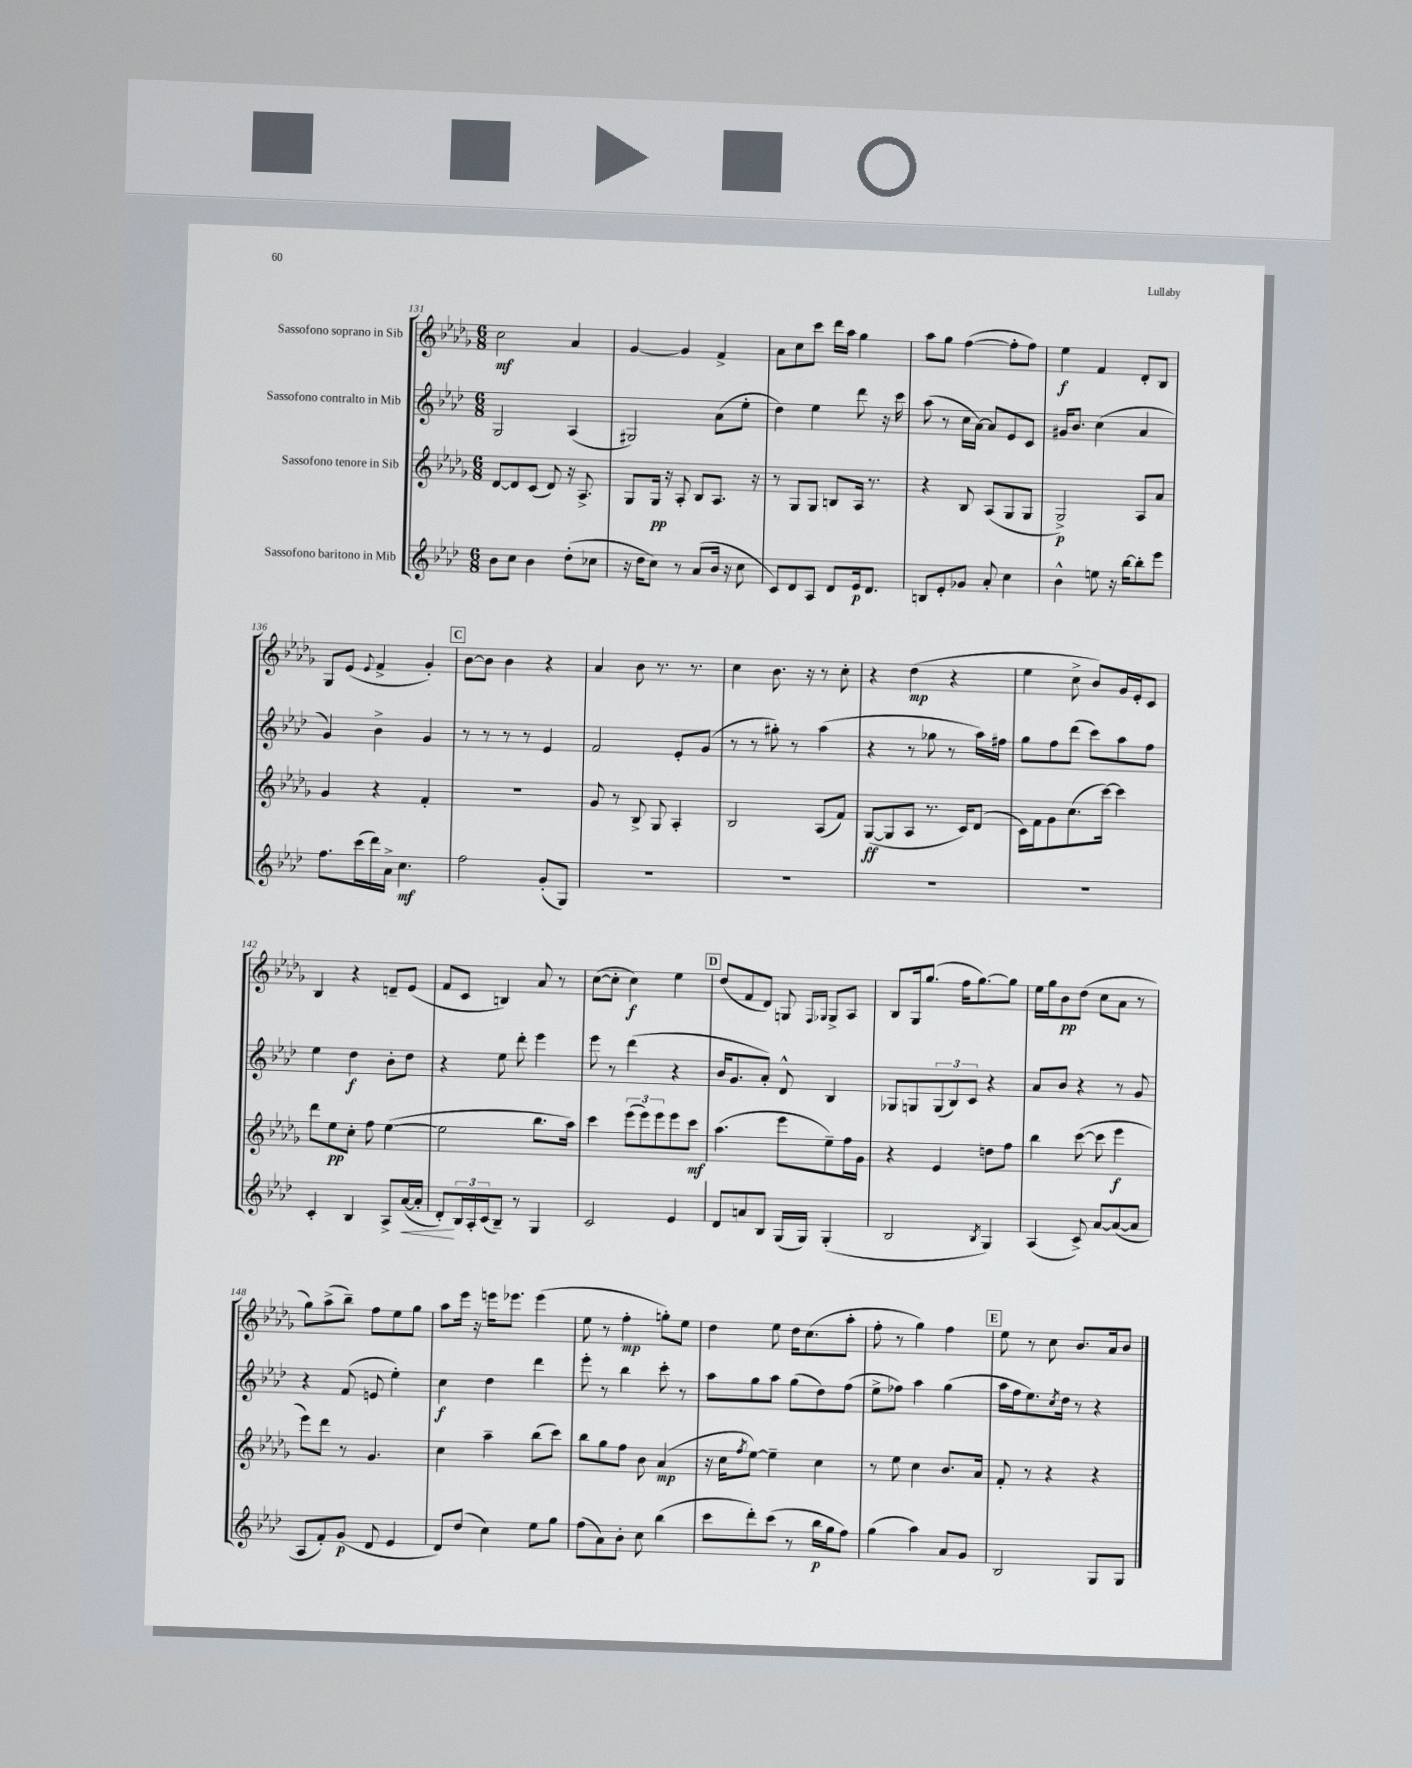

**kern	**dynam	**kern	**dynam	**kern	**dynam	**kern	**dynam
*part4	*part4	*part3	*part3	*part2	*part2	*part1	*part1
*staff4	*staff4	*staff3	*staff3	*staff2	*staff2	*staff1	*staff1
*I"Sassofono baritono in Mib	*	*I"Sassofono tenore in Sib	*	*I"Sassofono contralto in Mib	*	*I"Sassofono soprano in Sib	*
*clefG2	*	*clefG2	*	*clefG2	*	*clefG2	*
*k[b-e-a-d-]	*	*k[b-e-a-d-g-]	*	*k[b-e-a-d-]	*	*k[b-e-a-d-g-]	*
*M6/8	*	*M6/8	*	*M6/8	*	*M6/8	*
=131	=131	=131	=131	=131	=131	=131	=131
8b-\L	.	[8d-/L	.	2G/	.	2cc\	mf
8cc\J	.	8d-/]	.	.	.	.	.
4b-\	.	(8c/J	.	.	.	.	.
.	.	8d-/)	.	.	.	.	.
(8dd-'\L	.	16r	.	(4A-/	.	4a-/	.
.	.	8.A-^/	.	.	.	.	.
8cc-X\J	.	.	.	.	.	.	.
=132	=132	=132	=132	=132	=132	=132	=132
16r	.	8G-/L	.	2G#X/)	.	[4g-/	.
16dd-\KL	.	.	.	.	.	.	.
8cc\J)	.	16G-/Jk	pp	.	.	.	.
.	.	16r	.	.	.	.	.
8r	.	8A-'/	.	.	.	4g-/]	.
(8a-/L	.	8B-/L	.	.	.	.	.
16b-/Jk	.	8.A-/J	.	(8a-\L	.	4f^/	.
16r	.	.	.	.	.	.	.
8cc\	.	.	.	8ee-'\J	.	.	.
.	.	16r	.	.	.	.	.
=133	=133	=133	=133	=133	=133	=133	=133
8c/L)	.	8r	.	4dd-\)	.	8a-\L	.
8d-/	.	8G-/L	.	.	.	8cc\	.
8A-/J	.	8G-/J	.	4ee-\	.	8ccc\J	.
8d-/L	.	8Bn/L	.	.	.	16ddd-\LL	.
.	.	.	.	.	.	16aa-\JJ	.
16e-/k	p	16A-/Jk	.	8ddd-\	.	4gg-\	.
8.d-/J	.	8.r	.	.	.	.	.
.	.	.	.	16r	.	.	.
.	.	.	.	16ccc\	.	.	.
=134	=134	=134	=134	=134	=134	=134	=134
8Bn/L	.	4r	.	(8aa-\	.	8aa-\L	.
8e-'/	.	.	.	8r	.	8gg-\J	.
8g-X/J	.	8B-/	.	16cc\LL	.	([4ff\	.
.	.	.	.	[16a-\JJ)	.	.	.
8a-'/	.	(8A-/L	.	8a-/L]	.	.	.
4cc\	.	8G-/	.	8e-/	.	8ff'\L]	.
.	.	8G-/J	.	8c/J	.	8ff\J)	.
=135	=135	=135	=135	=135	=135	=135	=135
4b-^^\	.	2G-^/)	p	16g#X/KL	.	4ee-\	f
.	.	.	.	8.b-/J	.	.	.
8een\	.	.	.	(4cc\	.	4f/	.
16r	.	.	.	.	.	.	.
[16bb-\KL	.	.	.	.	.	.	.
8bb-'\]	.	8A-/L	.	4a-/	.	8d-'/L	.
8eee-\J	.	8a-/J	.	.	.	8B-/J	.
!!LO:LB:g=z
=136	=136	=136	=136	=136	=136	=136	=136
8.ff\L	.	4g-/	.	4g/)	.	8G-/L	.
.	.	.	.	.	.	(8e-/J	.
(16ccc\L	.	.	.	.	.	.	.
.	.	.	.	.	.	8qqe-/	.
16ddd-\)	.	4r	.	4b-^\	.	4f^/	.
16a-^\JJ	.	.	.	.	.	.	.
4.cc\	mf	.	.	.	.	.	.
.	.	4f'/	.	4g/	.	4g-'/)	.
!!LO:REH:place=s1:t=C
=137	=137	=137	=137	=137	=137	=137	=137
2ff\	.	2.r	.	8r	.	[8b-\L	.
.	.	.	.	8r	.	8b-\J]	.
.	.	.	.	8r	.	4b-\	.
.	.	.	.	8r	.	.	.
(8g'/L	.	.	.	4e-/	.	4r	.
8G/J)	.	.	.	.	.	.	.
=138	=138	=138	=138	=138	=138	=138	=138
2.r	.	8g-/	.	2f/	.	4a-/	.
.	.	8r	.	.	.	.	.
.	.	8B-^/	.	.	.	8b-\	.
.	.	8G-/	.	.	.	8.r	.
.	.	4A-'/	.	8e-'/L	.	.	.
.	.	.	.	.	.	8.r	.
.	.	.	.	(8g/J	.	.	.
=139	=139	=139	=139	=139	=139	=139	=139
2.r	.	2B-/	.	8r	.	4cc\	.
.	.	.	.	8r	.	.	.
.	.	.	.	8gg#X'\)	.	8.b-\	.
.	.	.	.	8r	.	.	.
.	.	.	.	.	.	16r	.
.	.	(8A-/L	.	(4aa-\	.	8r	.
.	.	8f/J)	.	.	.	8cc'\	.
=140	=140	=140	=140	=140	=140	=140	=140
2.r	.	([8G-/L	ff	4r	.	4r	.
.	.	8G-/]	.	.	.	.	.
.	.	8A-/J	.	8r	.	(4dd-\	mp
.	.	8.r	.	8gg-X\	.	.	.
.	.	.	.	8r	.	4r	.
.	.	16c/KL)	.	.	.	.	.
.	.	(8d-/J	.	16aa-\LL)	.	.	.
.	.	.	.	16ff#X\JJ	.	.	.
=141	=141	=141	=141	=141	=141	=141	=141
2.r	.	16c\LL)	.	8gg\L	.	4ee-\	.
.	.	16f\J	.	.	.	.	.
.	.	8g-\	.	8ff\	.	.	.
.	.	(8.cc\	.	(8ddd-\J	.	8cc^\	.
.	.	.	.	8ccc\L)	.	8b-/L)	.
.	.	[16ccc\Jk)	.	.	.	.	.
.	.	4ccc\]	.	8aa-\	.	16g-/L	.
.	.	.	.	.	.	16e-'/J	.
.	.	.	.	8ff\J	.	8c/J	.
!!LO:LB:g=z
=142	=142	=142	=142	=142	=142	=142	=142
4c'/	.	8ddd-\L	.	4ee-\	.	4B-/	.
.	.	8ee-\	pp	.	.	.	.
4B-/	.	8cc'\J	.	4dd-\	f	4r	.
.	.	8ff\	.	.	.	.	.
8A-^/L	.	([4ee-\	.	8b-'\L	.	8dn~/L	.
!	!LO:HP:b	!	!	!	!	!	!
([16a-/L	<	.	.	8dd-\J	.	(8e-/J	.
16a-'/JJ]	.	.	.	.	.	.	.
=143	=143	=143	=143	=143	=143	=143	=143
8d-'/L)	.	2ee-\]	.	4r	.	8f/L	.
24B-/L	[	.	.	.	.	8c/J	.
24A-'/	.	.	.	.	.	.	.
(24c/J	.	.	.	.	.	.	.
8B-~/J)	.	.	.	8ee-\	.	4Bn/)	.
8r	.	.	.	8ddd-'\	.	.	.
4G/	.	8.bb-\L	.	4eee-\	.	8a-/	.
.	.	.	.	.	.	8r	.
.	.	16aa-\Jk)	.	.	.	.	.
=144	=144	=144	=144	=144	=144	=144	=144
2c/	.	4ccc\	.	8eee-\	.	([8cc\L	.
.	.	.	.	8r	.	8cc'\J]	.
.	.	(12eee-\L	.	(4ddd-\	.	4cc\)	f
.	.	12eee-\)	.	.	.	.	.
.	.	12eee-\	.	.	.	.	.
4e-/	.	8eee-\	.	4r	.	4ee-\	.
.	.	8ccc\J	mf	.	.	.	.
!!LO:REH:place=s1:t=D
=145	=145	=145	=145	=145	=145	=145	=145
8d-/L	.	(4.aa-\	.	16b-/KL	.	(8dd-/L	.
.	.	.	.	8.g/	.	.	.
8an/	.	.	.	.	.	8f/	.
8B-/J	.	.	.	8a-'/J)	.	8d-/J)	.
(16G/LL	.	8eee-\L	.	8d-^^/	.	8Gn/	.
16G/JJ)	.	.	.	.	.	.	.
.	.	.	.	.	.	16qqF/LL	.
.	.	.	.	.	.	16qqG-X/JJ	.
(4G'/	.	8ee-~\)	.	4B-/	.	8G-^/L	.
.	.	16ff\L	.	.	.	8A-/J	.
.	.	16g-\JJ	.	.	.	.	.
=146	=146	=146	=146	=146	=146	=146	=146
2B-/	.	4r	.	8G-X/L	.	8B-/L	.
.	.	.	.	8Gn/	.	16G-/k	.
.	.	.	.	.	.	(8.gg-/J	.
.	.	4e-/	.	(12G/	.	.	.
.	.	.	.	12B-/)	.	.	.
.	.	.	.	.	.	16ff\KL	.
.	.	.	.	12c/J	.	.	.
.	.	.	.	.	.	[8.gg-\)	.
8qB-/	.	.	.	.	.	.	.
4G/)	.	8ddn\L	.	4r	.	.	.
.	.	8ff\J	.	.	.	8gg-\J]	.
=147	=147	=147	=147	=147	=147	=147	=147
(4A-/	.	4bb-\	.	8a-/L	.	16ee-\LL	.
.	.	.	.	.	.	16gg-\J	.
.	.	.	.	8b-/J	.	8b-\	pp
8c^/)	.	([8ccc\	.	4r	.	(8dd-\J	.
[8a-/L	.	8ccc\]	.	.	.	8cc\L	.
(8a-/_	.	4eee-\	f	8r	.	8a-\J	.
8a-/J]	.	.	.	8g/	.	8r	.
!!LO:LB:g=z
=148	=148	=148	=148	=148	=148	=148	=148
8A-/L	.	8eee-\L)	.	4r	.	8gg-\L)	.
8f'/)	.	8ddd-\J	.	.	.	(8aa-^\	.
(8g/J	p	8r	.	(8f/	.	8bb-~\J)	.
8d-/	.	4.g-/	.	8en/	.	8ff\L	.
4e-/	.	.	.	4ee-'\)	.	8ee-\	.
.	.	.	.	.	.	8gg-\J	.
=149	=149	=149	=149	=149	=149	=149	=149
8d-/L)	.	4cc\	.	4cc\	f	8aa-\L	.
(8dd-/J	.	.	.	.	.	16eee-\Jk	.
.	.	.	.	.	.	16r	.
4cc\)	.	4aa-~\	.	4dd-\	.	16eeen\KL	.
.	.	.	.	.	.	8.eee-X\J	.
8ee-\L	.	(8bb-\L	.	4ddd-\	.	(4eee-\	.
8gg\J	.	8ccc\J)	.	.	.	.	.
=150	=150	=150	=150	=150	=150	=150	=150
(8ff\L	.	8bb-\L	.	8eee-'\	.	8ee-\	.
8a-\)	.	8gg-\	.	8r	.	8r	.
8b-'\J	.	8ff\J	.	4bb-\	.	4ff'\	mp
8cc\	.	8b-\	.	.	.	.	.
(4bb-\	.	(4a-/	mp	8ccc'\	.	8ggn'\L)	.
.	.	.	.	8r	.	8ee-\J	.
=151	=151	=151	=151	=151	=151	=151	=151
8ccc\L	.	16r	.	8aa-\L	.	4dd-\	.
.	.	16cc\KL	.	.	.	.	.
.	.	8qff/	.	.	.	.	.
8ddd-'\)	.	[8ee-\J)	.	8gg\	.	.	.
(8ccc\J	.	4ee-~\]	.	8aa-\J	.	8ee-\	.
8r	.	.	.	(8gg\L	.	16dd-\KL	.
.	.	.	.	.	.	(8.cc\	.
16bb-\LL	p	4cc\	.	8dd-\)	.	.	.
16gg\J	.	.	.	.	.	.	.
8ff\J)	.	.	.	(8ff\J	.	8aa-'\J	.
=152	=152	=152	=152	=152	=152	=152	=152
(4gg\	.	8r	.	8ee-^\L	.	8ff'\	.
.	.	8ee-\	.	8ff-X\J)	.	8r	.
4aa-\)	.	4cc\	.	4aa-\	.	4gg-\)	.
8a-/L	.	8.b-/L	.	(4gg\	.	4ff\	.
8g/J	.	.	.	.	.	.	.
.	.	16a-/Jk	.	.	.	.	.
!!LO:REH:place=s1:t=E
=153	=153	=153	=153	=153	=153	=153	=153
2B-/	.	8f'/	.	16aa-\LL	.	8ee-\	.
.	.	.	.	16ff\J	.	.	.
.	.	8r	.	8.ee-\)	.	8r	.
.	.	4r	.	.	.	8cc\	.
.	.	.	.	8qcc/	.	.	.
.	.	.	.	16dd-\Jk	.	.	.
.	.	.	.	8r	.	8.b-/L	.
8G/L	.	4r	.	4r	.	.	.
.	.	.	.	.	.	16a-/k	.
8G/J	.	.	.	.	.	8b-/J	.
==	==	==	==	==	==	==	==
*-	*-	*-	*-	*-	*-	*-	*-
